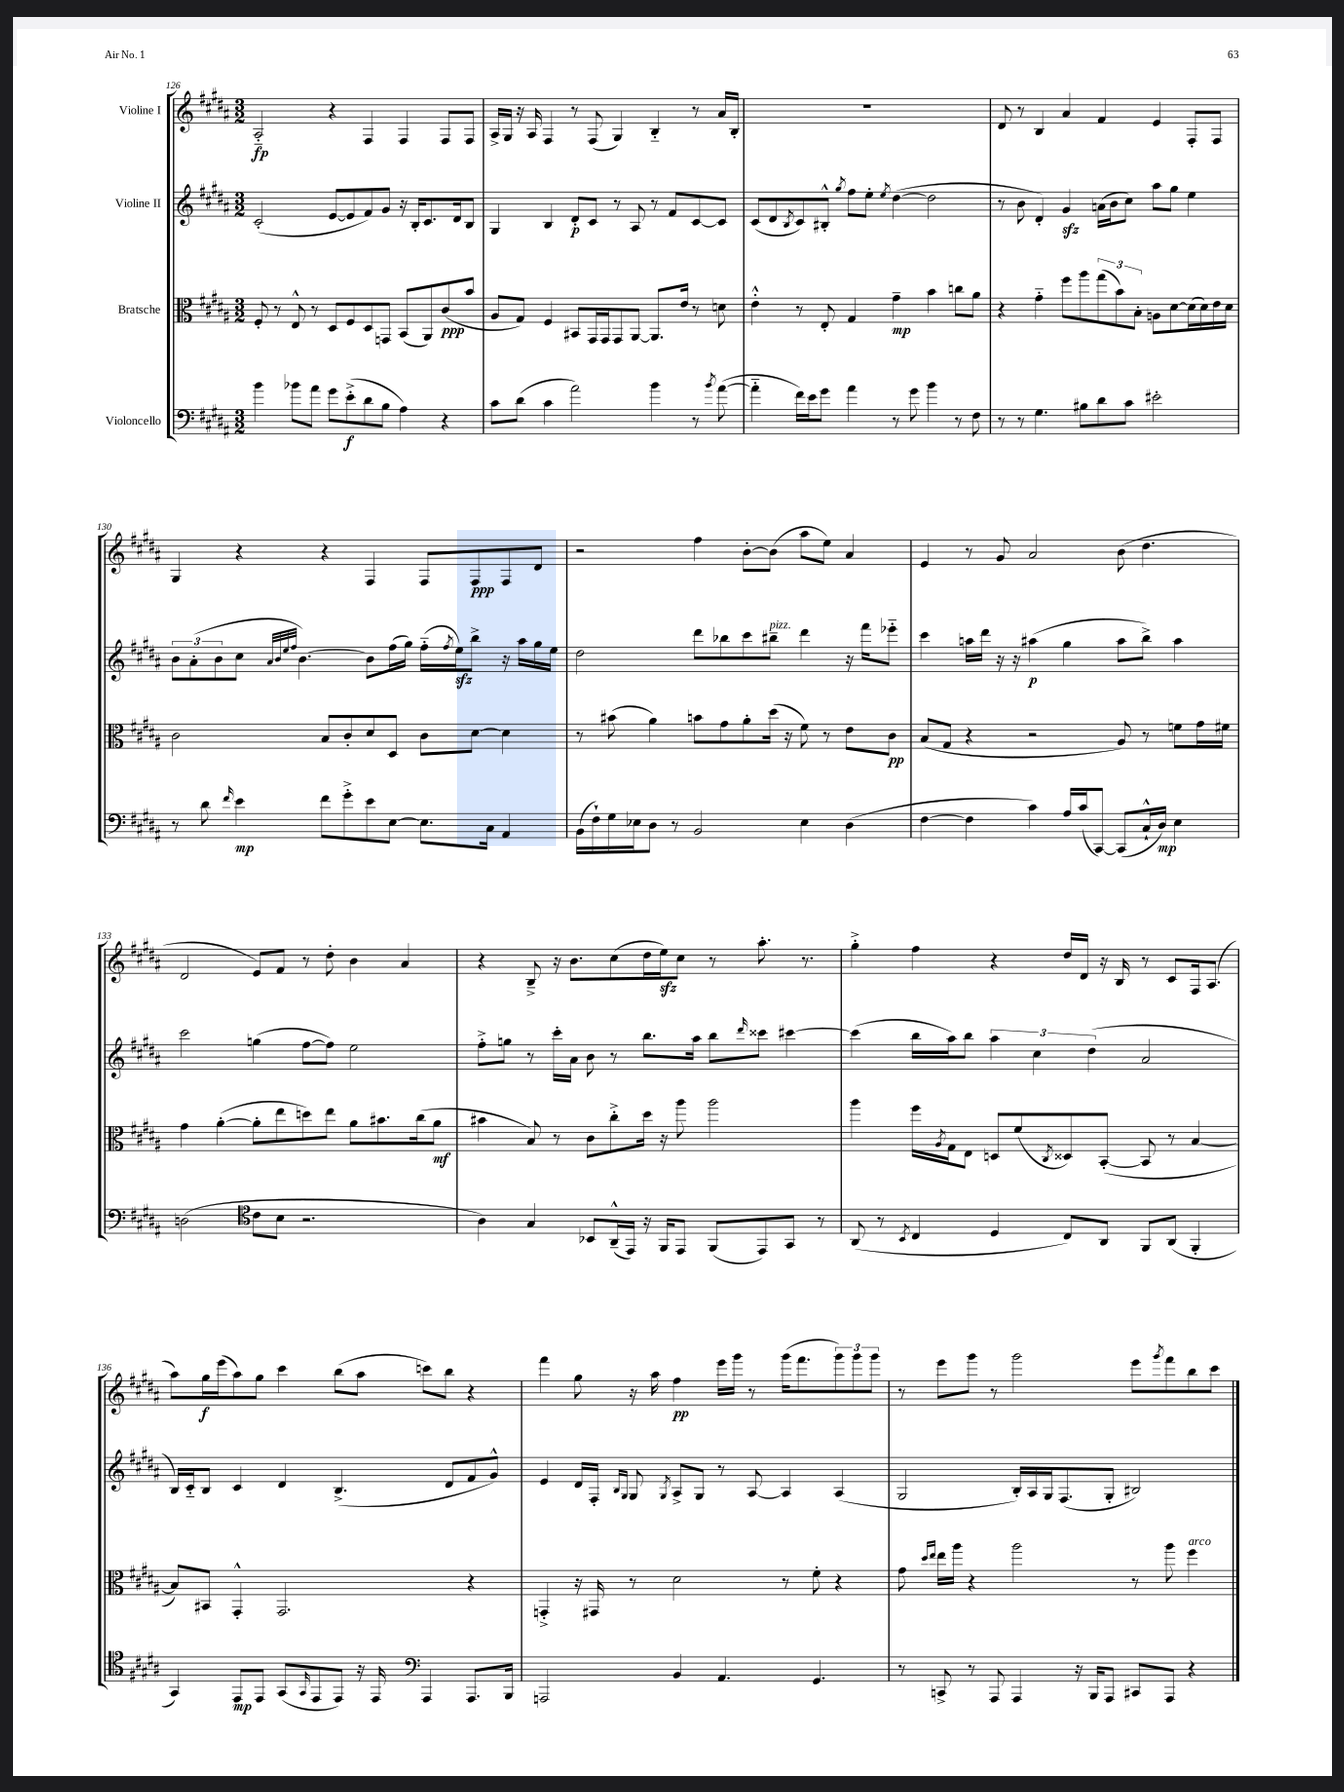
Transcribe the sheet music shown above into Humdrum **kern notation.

**kern	**kern	**kern	**kern
*staff4	*staff3	*staff2	*staff1
*clefF4	*clefC3	*clefG2	*clefG2
*k[f#c#g#d#a#]	*k[f#c#g#d#a#]	*k[f#c#g#d#a#]	*k[f#c#g#d#a#]
*M3/2	*M3/2	*M3/2	*M3/2
4b	8F#'	(2c#'	2A#'~
.	8r	.	.
8b-	8E^^	.	.
8a#	8r	.	.
8g#	8D#	[8e	4r
(8e'^	8F#	8e]	.
8d#	8D#	8f#)	4F#
8B	8GG	8g#	.
4A#)	(8BB	16r	4F#
.	.	16B'	.
.	8AA#)	8.c#	.
4r	(8c#	.	8F#
.	.	16d#	.
.	8b	8B	8F#
=	=	=	=
8c#	8A#	4G#	16A#^
.	.	.	16G#
(8d#	8G#)	.	16r
.	.	.	16A#
4c#	4F#	4B	4F#
2a#)	8BB#	8d#'	8r
.	16GG#	8c#	(8F#
.	16GG#	.	.
.	8GG#	8r	4G#)
.	[8AA#	8A#	.
4b	8.AA#]	8r	4B'~
.	.	8f#	.
.	16e	.	.
8r	8r	[8c#	8r
8qb	.	.	.
([8a#	8d	8c#]	16a#
.	.	.	16B'
=	=	=	=
4a#'~]	4e'^^	(8c#	1.r
.	.	8d#	.
.	.	8qB	.
16f#)	8r	8c#)	.
16e	.	.	.
8g#	8E'	8B#'^^	.
.	.	8qgg#	.
4a#	4G#	8ff#	.
.	.	8ee'	.
.	.	8qee	.
8r	4g#~	([4dd#	.
8g#	.	.	.
4b	4b	2dd#]	.
8r	8cc	.	.
8F#	8a#	.	.
=	=	=	=
8r	4r	8r	8d#
8r	.	8b	8r
4.G#	4g#'~	4d#')	4B
.	8ff#	4g#	4a#
8B#	8aa#	.	.
8d#	(12gg#	(16a	4f#
.	.	16b	.
.	12b)	.	.
8c#	.	8cc#)	.
.	12B'	.	.
2e#'	8A	8aa#	4e
.	[8d#	8gg#	.
.	(16d#]	4ee	8F#'
.	16d#)	.	.
.	16e	.	8F#
.	16d#	.	.
=	=	=	=
8r	2c#	12b	4G#
.	.	(12a#'	.
8d#	.	.	.
.	.	12b	.
16qqf#	.	.	.
4e	.	8cc#	4r
.	.	32qqa#	.
.	.	32qqb	.
.	.	32qqee	.
.	.	32qqff#	.
.	.	[4.b)	.
8f#	8B	.	4r
8g#'^	8c#'	.	.
8e	8d#	8b]	4F#
[8E	8D#	(16ff#	.
.	.	16gg#)	.
8.E]	8c#	(16ff#'~	8F#
.	.	8qff#	.
.	.	16ee)	.
.	[8d#	8bb^	8F#
16C#	.	.	.
4AA#	4d#]	16r	8F#
.	.	16aa#	.
.	.	16gg#	8d#
.	.	16ee	.
=	=	=	=
(16BB	8r	2dd#	2r
16F#`)	.	.	.
16G#	(8b#	.	.
16E-	.	.	.
8D#	4a#)	.	.
8r	.	.	.
2BB	8b	8ddd#	4ff#
.	8g#	8bb-	.
.	8a#'	8ccc#	[8b'
.	(16dd#	8bb#~	(8b]
.	16r	.	.
4E-	8f#)	4ddd#	8aa#
.	8r	.	8ee)
(4D#	8e	16r	4a#
.	.	16fff#	.
.	8c#	8eee-'~	.
=	=	=	=
[4F#	(8B	4ccc#	4e
.	8G#	.	.
4F#]	4r	16aa	8r
.	.	16ddd#	.
.	.	16r	8g#
.	.	16r	.
4c#)	2r	(4aa#	2a#
16A#	.	4gg#	.
(16c#	.	.	.
[8CC#)	.	.	.
(8CC#]	8A#)	8aa#	(8b
16C#`^^	8r	8bb^)	4.dd#
16D#)	.	.	.
4E	8f	4aa#	.
.	16g#	.	.
.	16f#	.	.
=	=	=	=
(2D	4g#	2ccc#	2d#
.	([4a#'	.	.
*clefC4	*	*	*
8c#	8a#']	(4gg	8e)
8B	8ee	.	8f#
2.r	8dd)	[8ff#	8r
.	8ee	8ff#])	8dd#'
.	8a#	2ee	4b
.	8.b#	.	.
.	.	.	4a#
.	(16cc#	.	.
.	8a#	.	.
=	=	=	=
4A#)	4b#	8ff#'^	4r
.	.	8gg	.
4G#	8B)	8r	8B~^
.	8r	16ccc#'	16r
.	.	16a#	8.b
8BB-	8c#	8b	.
(16AA#~^^	8cc#'^	8r	(8cc#
16EE)	.	.	.
16r	16dd#	8.bb	16dd#
16FF#	16r	.	16ee)
8EE	8aa#	.	8cc#
.	.	16aa#	.
(8FF#	2aa#	8bb	8r
.	.	16qqddd#	.
8EE)	.	8ccc##	8.aa#'
8GG#	.	[4ccc#	.
.	.	.	8.r
8r	.	.	.
=	=	=	=
(8AA#	4aa#	(4ccc#]	4gg#'^
8r	.	.	.
8qBB	.	.	.
4C#	16ff#	16bb	4ff#
.	8qA#	.	.
.	16G#	16aa#)	.
.	8E	8bb	.
4D#	8D	6aa#	4r
.	(8f#	.	.
.	.	6cc#	.
.	8qC#	.	.
8C#)	8D##)	.	16dd#
.	.	.	16d#
.	.	(6dd#	.
8AA#	([8BB'	.	16r
.	.	.	16B
8FF#	8BB]	2a#	8r
(8AA#	8r	.	8c#
4FF#'	[4B	.	16F#
.	.	.	(8.A#
=	=	=	=
4GG#)	8B])	16B)	8aa#)
.	.	16c#'~	.
.	8BB#	8B	16gg#
.	.	.	(16eee
8EE	4GG#'^^	4c#	8aa#)
8EE	.	.	8gg#
(8GG#	2.GG#	4d#	4ccc#
16qqGG#	.	.	.
8EE	.	.	.
8EE)	.	(4.B^	(8bb
16r	.	.	8aa#
16EE	.	.	.
*clefF4	*	*	*
4AAA#	.	.	8ccc)
.	.	8d#	8bb
8.AAA#	4r	8f#	4r
.	.	8g#^^)	.
16BBB	.	.	.
=	=	=	=
2AAA	4GG'^	4e	4fff#
.	16r	16d#	8gg#
.	16GG#	16F#'	.
.	.	16qqB	.
.	.	16qqG#	.
.	8r	8G#	16r
.	.	.	16aa#
.	.	8qG#	.
4BB	2d#	8A#^	4ff#
.	.	8G#	.
4.AA#	.	8r	16eee
.	.	.	16ggg#
.	.	[8A#	8r
.	8r	4A#]	(16ggg#
.	.	.	8.fff#
4.GG#	8f#'	.	.
.	4r	(4A#	12ggg#)
.	.	.	12ggg#
.	.	.	12ggg#
=	=	=	=
8r	8g#	2G#	8r
.	16qqdd#	.	.
.	16qqee	.	.
8CC^	16ee	.	8eee
.	16aa#	.	.
8r	4r	.	8ggg#
8AAA#	.	.	8r
4AAA#	2aa#	16B')	2ggg#
.	.	16A#	.
.	.	16G#	.
.	.	(8.F#	.
16r	.	.	.
16BBB	.	.	.
8AAA#	.	8G#'	.
8CC#	8r	2B#)	8eee
.	.	.	8qggg#
8AAA#	8aa#	.	8fff#
4r	4ff#	.	8bb
.	.	.	8ccc#
==	==	==	==
*-	*-	*-	*-
